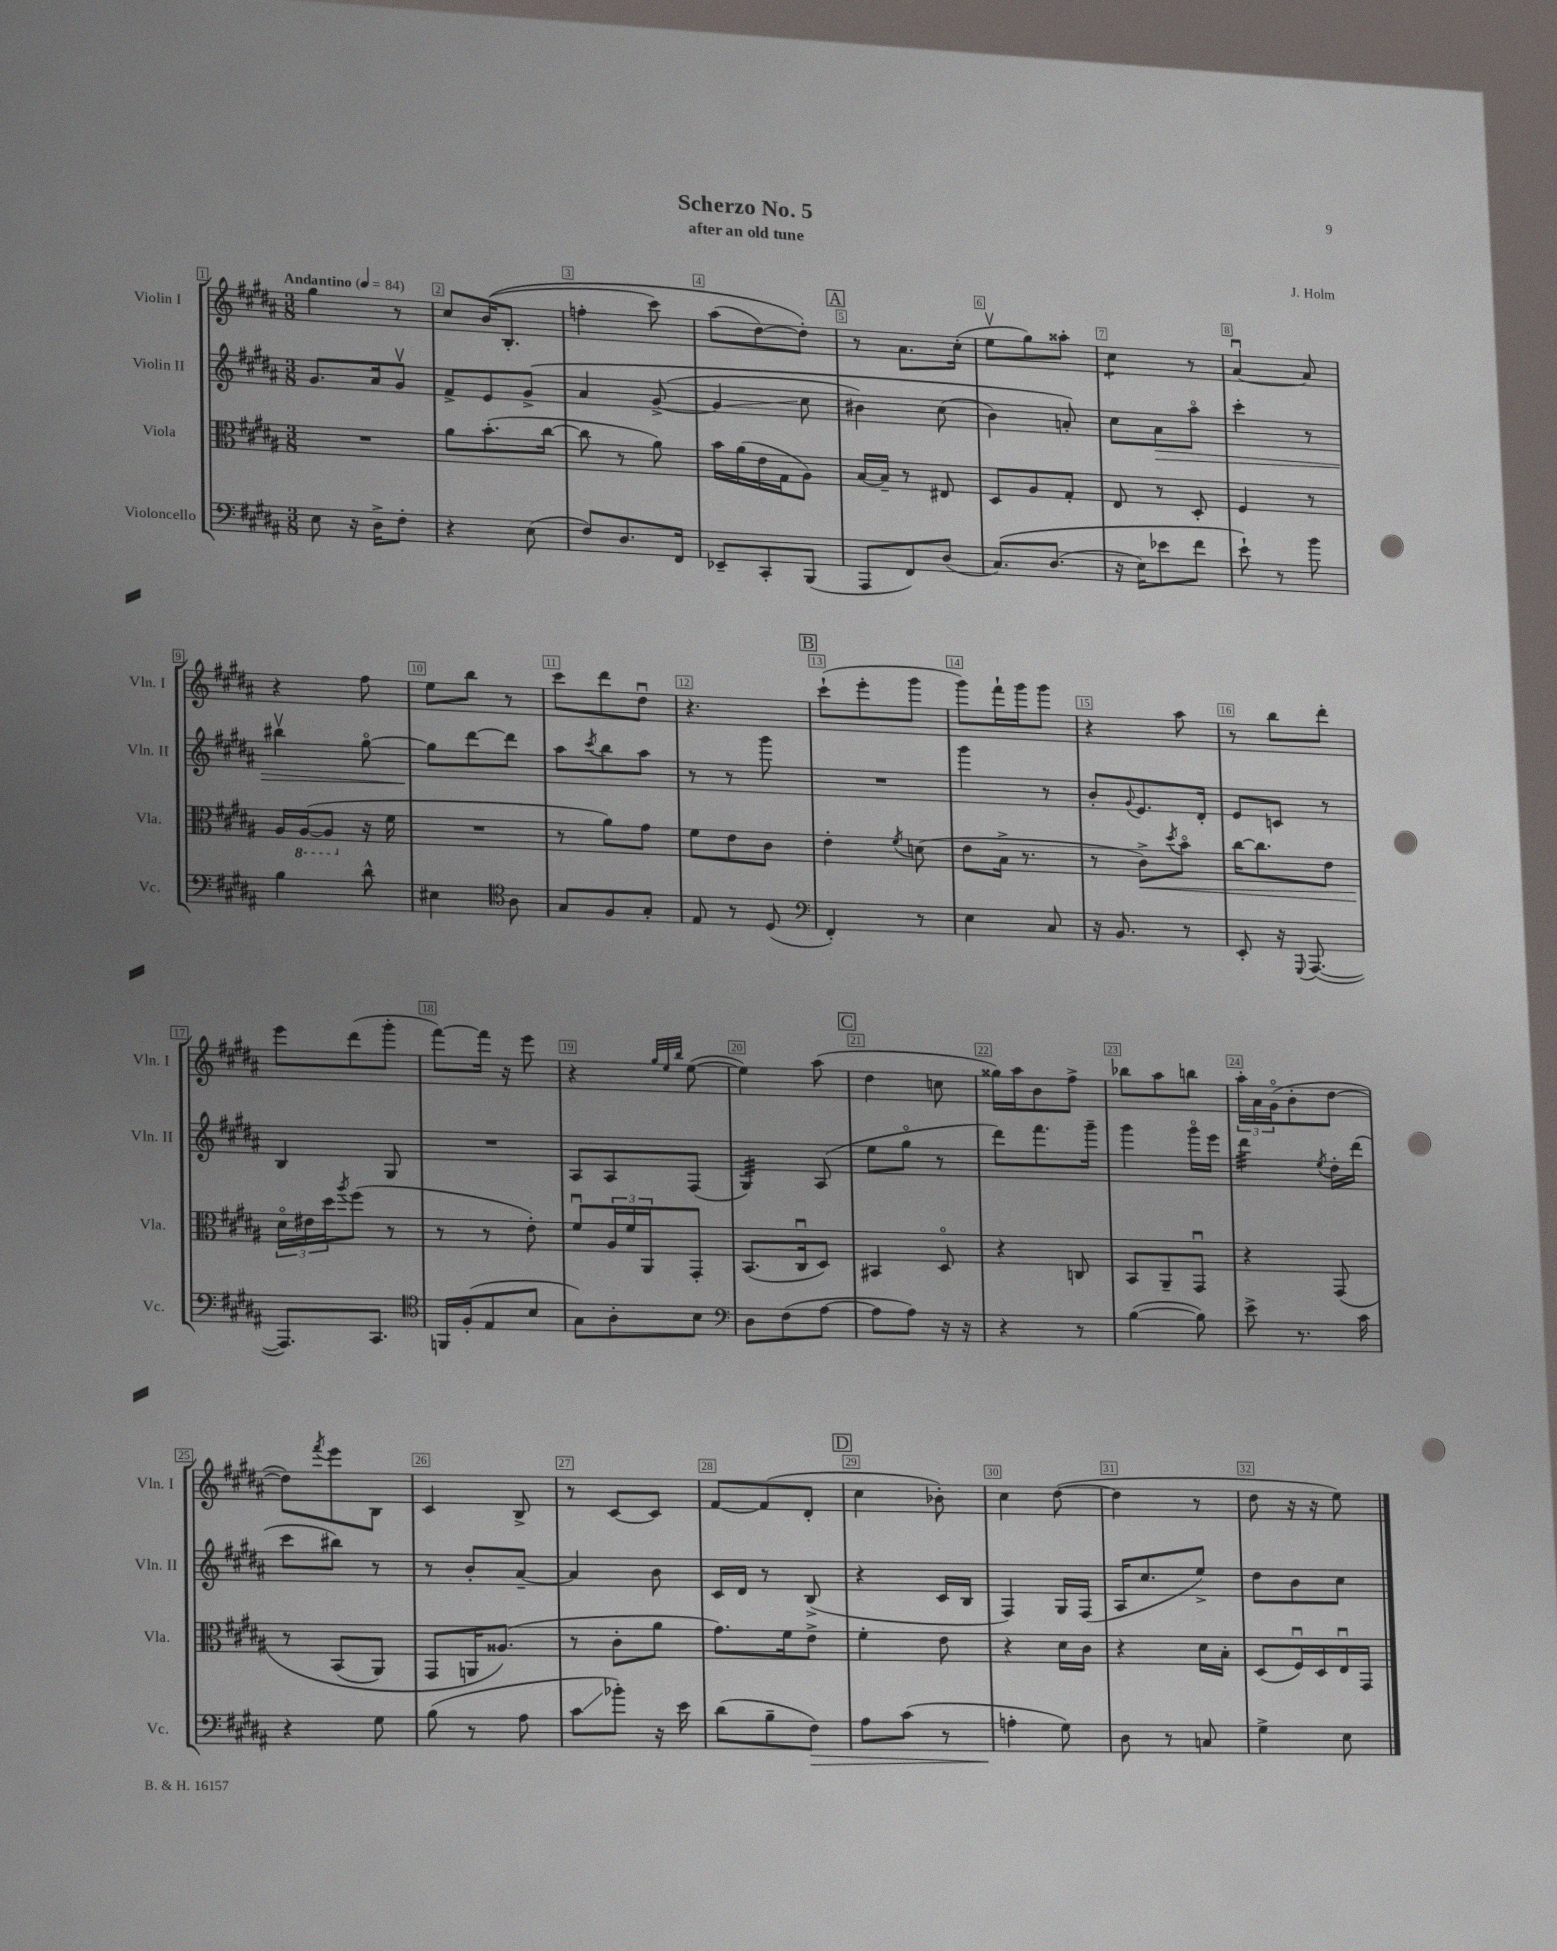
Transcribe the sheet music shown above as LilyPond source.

\header { title = "Scherzo No. 5" composer = "J. Holm" subtitle = "after an old tune" }
<<
\new StaffGroup <<
\new Staff = "s0" \with { instrumentName = "Violin I" shortInstrumentName = "Vln. I" } {
    \clef treble \key b \major \numericTimeSignature \time 3/8 \tempo "Andantino" 4 = 84
    gis''4 r8 |
    cis''8 b'16(\( b8.-. |
    f''4-. cis'''8) |
    ais''8( dis''8~) dis''8-.\) |
    \mark \markup { \box "A" } r8 ais'8. cis''16-.( |
    e''8\upbow gis''8) aisis''8-. |
    cis''4:8 r8 |
    ais'4~\downbow ais'8 |
    r4 fis''8 |
    e''8 b''8 r8 |
    cis'''8 dis'''8 dis''8\downbow |
    r4. |
    \mark \markup { \box "B" } cis'''8-!( e'''8-. gis'''8 |
    gis'''8) fis'''16-! gis'''16 gis'''8 |
    r4 ais''8 |
    r8 b''8 dis'''8-. |
    e'''8 dis'''8( gis'''8-. |
    fis'''8~) fis'''16 r16 e'''8 |
    r4 \grace { gis''32 e''32 b''32 } e''8~( |
    e''4) ais''8( |
    \mark \markup { \box "C" } dis''4 c''8 |
    gisis''16) ais''16 b'8 fis''8-> |
    bes''8 ais''8 b''8 |
    \tuplet 3/2 { ais''16-. ais'16 gis'16\flageolet( } b'8-. dis''8~ |
    dis''8) \acciaccatura { fis'''8 } e'''8 b8 |
    cis'4 b8-> |
    r8 cis'8~ cis'8 |
    fis'8~ fis'8( dis'8-. |
    \mark \markup { \box "D" } cis''4 bes'8-.) |
    cis''4 dis''8~( |
    dis''4 r8 |
    dis''8 r16 r16 e''8) \bar "|." |
}
\new Staff = "s1" \with { instrumentName = "Violin II" shortInstrumentName = "Vln. II" } {
    \clef treble \key b \major \numericTimeSignature \time 3/8
    gis'8. ais'16 gis'8\upbow |
    fis'8-> e'8 gis'8->\( |
    ais'4 gis'8~->( |
    gis'4\glissando cis''8 |
    \mark \markup { \box "A" } bis'4) cis''8( |
    b'4) a'8-.\) |
    cis''8 ais'8\> ais''8\flageolet |
    cis'''4-. r8 |
    bis''4\upbow gis''8~\flageolet |
    gis''8\! dis'''8~ dis'''8 |
    ais''8 \acciaccatura { cis'''8 } b''8 ais''8 |
    r8 r8 gis'''8 |
    \mark \markup { \box "B" } R4. |
    gis'''4 r8 |
    b'8-. \appoggiatura { gis'8 } e'8. dis'16-. |
    e'8 c'8 r8 |
    b4 gis8 |
    R4. |
    ais8 ais8 fis8( |
    gis4:32) ais8( |
    \mark \markup { \box "C" } e''8 gis''8\flageolet r8 |
    dis'''8) fis'''8. gis'''16-- |
    gis'''4 gis'''16\flageolet e'''16 |
    dis'''4:32 \acciaccatura { e''8 } dis''16-. dis'''16( |
    cis'''8 bis''8) r8 |
    r8 b'8-. ais'8~-- |
    ais'4 b'8 |
    cis'16 dis'16 r8 b8->( |
    \mark \markup { \box "D" } r4 cis'16 b16 |
    fis4) gis16 fis16( |
    ais16 cis''8. e''8->) |
    dis''8 b'8 cis''8 \bar "|." |
}
\new Staff = "s2" \with { instrumentName = "Viola" shortInstrumentName = "Vla." } {
    \clef alto \key b \major \numericTimeSignature \time 3/8
    R4. |
    ais'8 b'8.-.( cis''16~ |
    cis''8 r8 ais'8) |
    b'16 ais'16( e'16 gis16 ais8) |
    \mark \markup { \box "A" } b16~ b16-- r8 eis8 |
    dis8 ais8 gis8-. |
    e8 r8 dis8-. |
    fis4 r8 |
    ais16 \ottava #-1 ais,16~( ais,8 \ottava #0 r16 fis'16 |
    R4. |
    r8 ais'8) gis'8 |
    fis'8 e'8 cis'8 |
    \mark \markup { \box "B" } e'4-. \acciaccatura { fis'8 } d'8( |
    e'8 b16-> r8. |
    r8 cis'8->\<) \acciaccatura { dis''8 } b'8\flageolet |
    cis''16~ cis''8. e'8 |
    \tuplet 3/2 { dis'16\flageolet\! eis'16 dis''16 } \acciaccatura { ais''8 } fis''8( r8 |
    r8 r8 e'8-.) |
    fis'8\downbow \tuplet 3/2 { ais16 fis'16 ais,16 } gis,8-. |
    b,8.( cis16\downbow dis8) |
    \mark \markup { \box "C" } bis,4 dis8\flageolet |
    r4 c8 |
    b,8 ais,8-- gis,8\downbow |
    r4 gis,8\( |
    r8 b,8( ais,8) |
    gis,8 a,16 aisis8.(\) |
    r8 cis'8-. ais'8 |
    gis'8.) fis'16 e'8-> |
    \mark \markup { \box "D" } fis'4-. e'8 |
    r4 dis'16 cis'16 |
    r4 dis'16 b16-. |
    dis8( fis16\downbow) dis16 e16\downbow gis,16 \bar "|." |
}
\new Staff = "s3" \with { instrumentName = "Violoncello" shortInstrumentName = "Vc." } {
    \clef bass \key b \major \numericTimeSignature \time 3/8
    e8 r16 dis16-> fis8-. |
    r4 e8( |
    fis8) dis8. fis,16 |
    ees,8-- cis,8-. b,,8( |
    \mark \markup { \box "A" } ais,,8 fis,8) dis8( |
    cis8.)\( dis8.( |
    r16 e16) ees'8 fis'8 |
    e'8-!\) r8 b'8 |
    b4 dis'8-^ |
    eis4 \clef tenor ais8 |
    gis8 fis8 gis8-. |
    e8 r8 dis8( |
    \mark \markup { \box "B" } \clef bass fis,4-.) r8 |
    e4 cis8 |
    r16 b,8. r8 |
    e,8-. r16 \appoggiatura { gis,,8 } ais,,8.~( |
    ais,,8.) cis,8. |
    \clef tenor f,16 fis16-.( e8 b8 |
    gis8) ais8-. b8 |
    \clef bass dis8 fis8( ais8~ |
    \mark \markup { \box "C" } ais8 ais8) r16 r16 |
    r4 r8 |
    b4~( b8) |
    e'8-> r8. cis'16 |
    r4 gis8 |
    b8( r8 ais8 |
    cis'8\glissando bes'8-.) r16 e'16 |
    dis'8( b8-- fis8\>) |
    \mark \markup { \box "D" } ais8 cis'8( r8 |
    a4-.\! gis8) |
    dis8 r8 c8 |
    gis4-> e8 \bar "|." |
}
>>
>>
\layout { \context { \Score \override BarNumber.break-visibility = ##(#f #t #t) barNumberVisibility = #all-bar-numbers-visible \override BarNumber.stencil = #(make-stencil-boxer 0.1 0.3 ly:text-interface::print) } }
